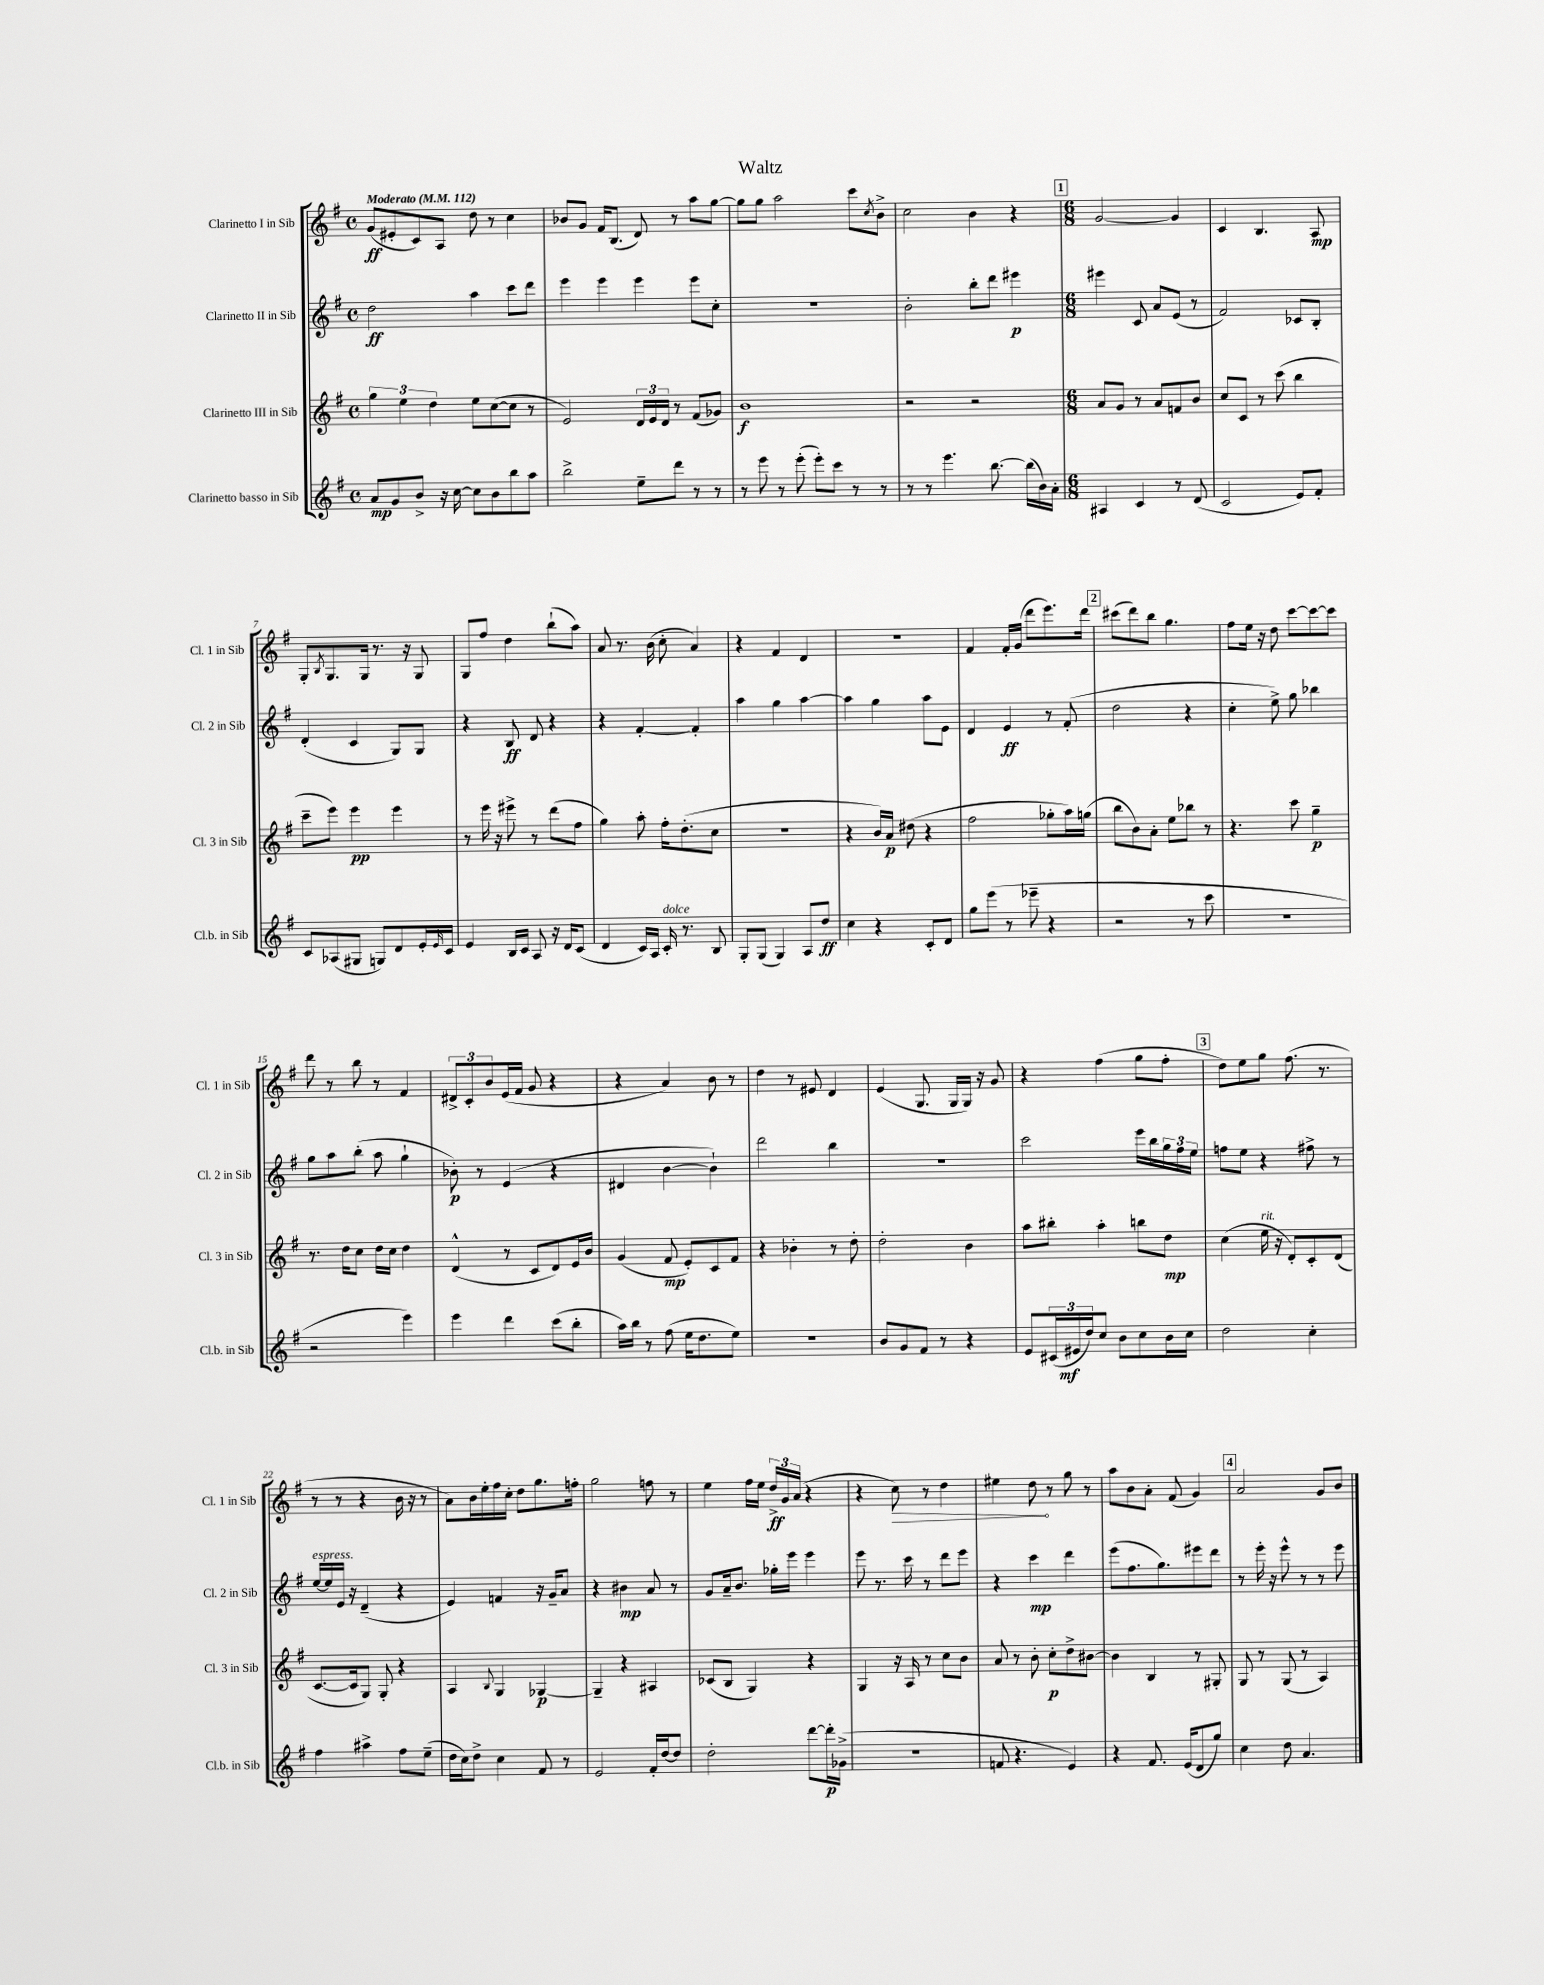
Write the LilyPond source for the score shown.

\header { title = "Waltz" }
<<
\new StaffGroup <<
\new Staff = "s0" \with { instrumentName = "Clarinetto I in Sib" shortInstrumentName = "Cl. 1 in Sib" } {
    \clef treble \key g \major \defaultTimeSignature \time 4/4 \tempo "Moderato" 4 = 112
    g'8\ff( eis'8-. c'8) a8 d''8 r8 c''4 |
    bes'8 g'8 fis'16 b8.( d'8) r8 a''8 g''8~ |
    g''8 g''8 a''2 c'''8 \acciaccatura { c''8 } b'8-> |
    c''2 b'4 r4 |
    \mark \markup { \box "1" } \numericTimeSignature \time 6/8 g'2~ g'4 |
    c'4 b4. a8\mp |
    g8-. \acciaccatura { b8 } g8. g16 r8. r16 g8 |
    g8 fis''8 d''4 b''8-!( a''8) |
    a'8 r8. b'16( c''8-. a'4) |
    r4 fis'4 d'4 |
    R2. |
    fis'4 fis'16-. g'16( d'''8 e'''8.) d'''16 |
    \mark \markup { \box "2" } cis'''8( d'''8) b''8 g''4. |
    fis''8 e''16 r16 d''8 c'''8~ c'''8~ c'''8 |
    d'''8 r8 b''8 r8 fis'4 |
    \tuplet 3/2 { dis'8-> c'8-. b'8 } e'16( fis'16 g'8 r4 |
    r4 a'4) b'8 r8 |
    d''4 r8 eis'8 d'4 |
    e'4( g8. g16 g16) r16 g'8 |
    r4 fis''4( g''8 fis''8-. |
    \mark \markup { \box "3" } d''8) e''8 g''8 fis''8.( r8. |
    r8 r8 r4 b'16 r16 r8 |
    a'8) b'16 e''16-. fis''16 c''16-. d''8 g''8. f''16-. |
    g''2 f''8 r8 |
    e''4 fis''16 e''16 \tuplet 3/2 { d''16->\ff g'16 a'16( } r4 |
    r4 \once \override Hairpin.circled-tip = ##t c''8\>) r8 d''4 |
    eis''4 d''8\! r8 g''8 r8 |
    a''8 b'8 a'8-. fis'8( g'4) |
    \mark \markup { \box "4" } a'2 g'8 b'8 \bar "|." |
}
\new Staff = "s1" \with { instrumentName = "Clarinetto II in Sib" shortInstrumentName = "Cl. 2 in Sib" } {
    \clef treble \key g \major \defaultTimeSignature \time 4/4
    d''2\ff a''4 c'''8 d'''8 |
    e'''4 e'''4 e'''4 e'''8 c''8-. |
    R1 |
    b'2-. b''8-. d'''8 eis'''4\p |
    \mark \markup { \box "1" } \numericTimeSignature \time 6/8 eis'''4 c'8 a'8 e'8( r8 |
    fis'2) ces'8 b8-. |
    d'4-.( c'4 g8) g8 |
    r4 b8\ff d'8 r4 |
    r4 fis'4~-. fis'4-. |
    a''4 g''4 a''4~ |
    a''4 g''4 a''8 e'8 |
    d'4 e'4\ff r8 fis'8-.( |
    \mark \markup { \box "2" } d''2 r4 |
    c''4-. e''8->) g''8 bes''4 |
    g''8 a''8 b''8-.( a''8 g''4-! |
    bes'8-.\p) r8 e'4( r4 |
    dis'4 b'4~ b'4-!) |
    d'''2 b''4 |
    R2. |
    c'''2 e'''16 b''16 \tuplet 3/2 { g''16 fis''16 e''16 } |
    \mark \markup { \box "3" } f''8 e''8 r4 fis''8-> r8 |
    e''16~^\markup { \italic "espress." } e''16 e'16 r16 d'4--( r4 |
    e'4) f'4 r16 g'16-- a'8 |
    r4 bis'4\mp a'8 r8 |
    g'8 a'16-- b'8. ges''16-. e'''16 e'''4 |
    e'''8 r8. c'''16 r8 d'''8 e'''8 |
    r4 c'''4\mp d'''4 |
    e'''8( fis''8. g''8.) eis'''8 d'''8 |
    \mark \markup { \box "4" } r8 e'''16-. r16 e'''8-^ r8 r8 e'''8 \bar "|." |
}
\new Staff = "s2" \with { instrumentName = "Clarinetto III in Sib" shortInstrumentName = "Cl. 3 in Sib" } {
    \clef treble \key g \major \defaultTimeSignature \time 4/4
    \tuplet 3/2 { g''4 e''4 d''4 } e''8 c''8~( c''8 r8 |
    e'2) \tuplet 3/2 { d'16 e'16 d'16 } r8 fis'8( ges'8) |
    b'1\f |
    r2 r2 |
    \mark \markup { \box "1" } \numericTimeSignature \time 6/8 a'8 g'8 r8 a'8 f'8 b'8 |
    c''8 c'8 r8 c'''8( b''4 |
    c'''8-- e'''8) e'''4\pp e'''4 |
    r8 e'''16 r16 eis'''8-> r8 d'''8( fis''8 |
    g''4) a''8-. fis''16-. d''8.-.( c''8 |
    R2. |
    r4 b'16) a'16\p dis''8( r4 |
    fis''2 ges''8-. a''16) g''16( |
    \mark \markup { \box "2" } b''8 b'8) a'8-. e''8 bes''8 r8 |
    r4. c'''8 g''4--\p |
    r8. d''16 c''8 d''16 c''16 d''4 |
    d'4-^( r8 c'8 d'8) e'16 b'16 |
    g'4( fis'8\mp e'8-.) c'8 fis'8 |
    r4 bes'4-. r8 d''8-. |
    d''2-. b'4 |
    a''8 bis''8-. a''4-. b''8 d''8\mp |
    \mark \markup { \box "3" } c''4( e''16^\markup { \italic "rit." } r16 d'8-.) c'8-. d'8( |
    c'8.~ c'16 g8) g8-. r4 |
    a4 \appoggiatura { b8 } g4 ges4~\p |
    ges4-- r4 ais4 |
    ces'8( b8 g4) r4 |
    g4 r16 a16 r8 c''8 b'8 |
    a'8 r8 b'8-. c''8-.\p d''8-> bis'8~ |
    bis'4 b4 r8 gis8-. |
    \mark \markup { \box "4" } g8 r8 g8( r8 a4) \bar "|." |
}
\new Staff = "s3" \with { instrumentName = "Clarinetto basso in Sib" shortInstrumentName = "Cl.b. in Sib" } {
    \clef treble \key g \major \defaultTimeSignature \time 4/4
    a'8\mp g'8 b'8-> r16 c''16~ c''8 b'8 b''8 a''8 |
    b''2-> e''8-- d'''8 r8 r8 |
    r8 e'''8 r8 e'''8-.( e'''8-.) c'''8 r8 r8 |
    r8 r8 e'''4. b''8.~ b''16( b'16) a'16-. |
    \mark \markup { \box "1" } \numericTimeSignature \time 6/8 ais4 c'4 r8 d'8( |
    c'2 e'8) fis'8-. |
    c'8 aes8( gis8 g8) d'8 e'16-. \grace { e'16 } c'16 |
    e'4 b16 c'16 a8 r16 d'16 c'8( |
    d'4 c'16) a16 c'16-.^\markup { \italic "dolce" } r8. b8 |
    g8-. g8( g4) a8 d''8\ff |
    c''4 r4 c'8-. d'8 |
    g''8 e'''8( r8 ees'''8-- r4 |
    \mark \markup { \box "2" } r2 r8 c'''8 |
    R2. |
    r2 e'''4) |
    e'''4 d'''4 c'''8( b''8-. |
    a''16) b''16 r8 fis''8( e''16 d''8. e''8) |
    R2. |
    b'8 g'8 fis'8 r8 r4 |
    e'8 \tuplet 3/2 { cis'16( eis'16\mf d''16) } c''8 b'8 c''8 b'16 c''16 |
    \mark \markup { \box "3" } d''2 c''4-. |
    fis''4 ais''4-> fis''8 e''8--( |
    d''16 c''16) d''8-> c''4 fis'8 r8 |
    e'2 fis'16-. d''16~ d''8 |
    d''2-. d'''8~ d'''16-.\p ges'16->( |
    R2. |
    f'8 r4. e'4) |
    r4 fis'8. e'16( d'8 g''8) |
    \mark \markup { \box "4" } c''4 d''8 a'4. \bar "|." |
}
>>
>>
